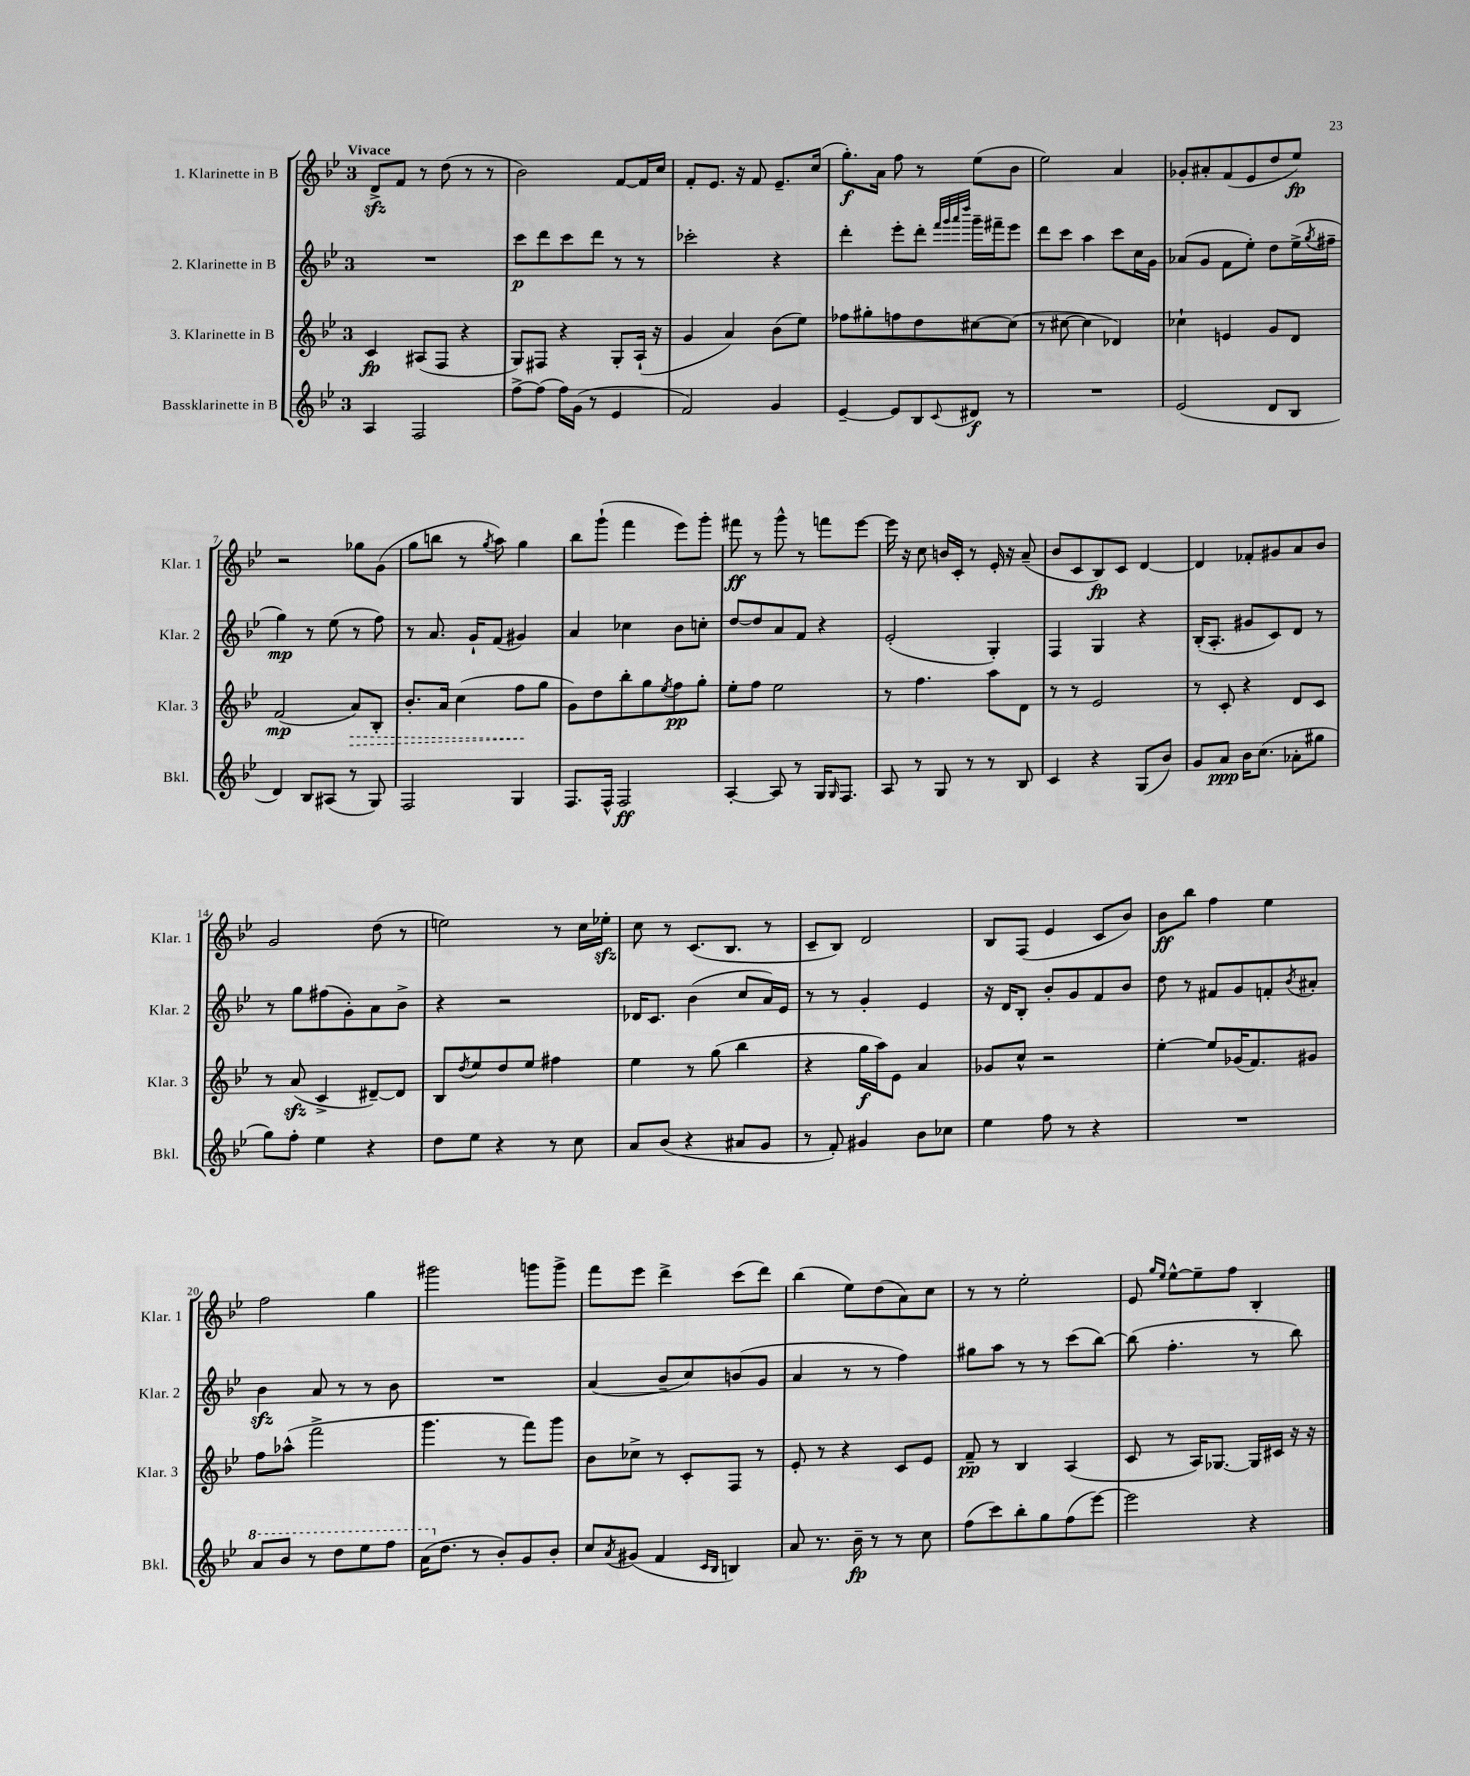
<<
\new StaffGroup <<
\new Staff = "s0" \with { instrumentName = "1. Klarinette in B" shortInstrumentName = "Klar. 1" } {
    \clef treble \key bes \major \once \override Staff.TimeSignature.style = #'single-digit \time 3/4 \tempo "Vivace"
    d'8->\sfz f'8 r8 d''8( r8 r8 |
    bes'2) f'8~ f'16 c''16 |
    f'8-. ees'8. r16 f'8 ees'8.-- c''16( |
    g''8.-.\f) a'16 f''8 r8 ees''8( bes'8 |
    ees''2) a'4 |
    ges'8-. ais'8-. f'8( ees'8 d''8 ees''8\fp) |
    r2 ges''8 g'8( |
    g''8 b''8 r8 \acciaccatura { g''8 } a''8) g''4 |
    bes''8 g'''8-!( f'''4 ees'''8) g'''8-. |
    fis'''8\ff r8 g'''8-^ r8 f'''8 ees'''8~ |
    ees'''16 r16 c''8 b'16 c'16-. r8 ees'16-. r16 a'8--( |
    bes'8 c'8 bes8\fp) c'8 d'4~ |
    d'4 fes'8-. gis'8 a'8 bes'8 |
    g'2 d''8( r8 |
    e''2) r8 c''16 ees''16-.\sfz |
    c''8 r8 c'8.( bes8. r8 |
    c'8-- bes8) d'2 |
    bes8 f8( ees'4 c'8 bes'8) |
    bes'8\ff bes''8 f''4 ees''4 |
    f''2 g''4 |
    gis'''2 g'''8 g'''8-> |
    f'''8 ees'''8 d'''4-> c'''8( d'''8) |
    bes''4( ees''8) d''8( a'8) c''8 |
    r8 r8 ees''2-. |
    ees'8 \grace { g''16 ees''16 } ees''8~-^ ees''8-- f''8 bes4-. \bar "|." |
}
\new Staff = "s1" \with { instrumentName = "2. Klarinette in B" shortInstrumentName = "Klar. 2" } {
    \clef treble \key bes \major \once \override Staff.TimeSignature.style = #'single-digit \time 3/4
    R2. |
    c'''8\p d'''8 c'''8 d'''8 r8 r8 |
    ces'''2-. r4 |
    d'''4-. ees'''8-. d'''8-. \grace { f'''32 g'''32 a'''32 d''''32 } g'''16-- fis'''16-- ees'''8 |
    d'''8 c'''8 a''4 c'''8 c''16 g'16 |
    aes'8( g'8 f'8 ees''8-.) d''8 ees''16->( \acciaccatura { g''8 } fis''16-- |
    g''4\mp) r8 ees''8( r8 f''8) |
    r8 a'8. g'16-! f'8( gis'4) |
    a'4 ces''4 bes'8 c''8-. |
    d''8~ d''8 a'8 f'8 r4 |
    ees'2-.( g4-.) |
    f4 g4 r4 |
    bes16-.( a8.-. gis'8 c'8) d'8 r8 |
    r8 g''8 fis''8( g'8-.) a'8 bes'8-> |
    r4 r2 |
    des'16 c'8. bes'4( c''8 a'16) ees'16 |
    r8 r8 g'4-. ees'4 |
    r16 d'16 bes8-. bes'8-. g'8 f'8 bes'8 |
    d''8 r8 fis'8 g'8 f'8-. \acciaccatura { bes'8 } ais'8-. |
    bes'4\sfz a'8 r8 r8 bes'8 |
    R2. |
    a'4( bes'8-- c''8) b'8( g'8 |
    a'4 r8 r8 f''4) |
    gis''8 a''8 r8 r8 c'''8( bes''8~) |
    bes''8( f''4.-. r8 bes''8) \bar "|." |
}
\new Staff = "s2" \with { instrumentName = "3. Klarinette in B" shortInstrumentName = "Klar. 3" } {
    \clef treble \key bes \major \once \override Staff.TimeSignature.style = #'single-digit \time 3/4
    c'4\fp ais8( f8 r4 |
    g8) fis8 r4 g8-. a16-!( r16 |
    g'4 a'4) bes'8( ees''8) |
    fes''8 gis''8-. f''8 d''8 cis''8~ cis''8( |
    r8 cis''8~ cis''4 des'4) |
    ces''4-! e'4 g'8 d'8 |
    f'2\mp( \once \override Hairpin.style = #'dashed-line a'8\>) bes8-. |
    bes'8.-. a'16 c''4( f''8\! g''8 |
    g'8) d''8 bes''8-. g''8 \acciaccatura { ees''8 } f''8\pp g''8-. |
    ees''8-. f''8 ees''2 |
    r8 f''4. a''8 d'8 |
    r8 r8 ees'2 |
    r8 c'8-. r4 d'8 c'8 |
    r8 a'8\sfz( c'4-> dis'8~--) dis'8 |
    bes8 \acciaccatura { d''8 } ees''8 d''8 ees''8 fis''4 |
    ees''4 r8 g''8( bes''4 |
    r4 g''16\f a''16) ees'8 a'4 |
    ges'8 c''8-^ r2 |
    ees''4~-. ees''8 ges'16( f'8.) gis'8 |
    f''8 aes''8-^( f'''2-> |
    g'''4. r8 f'''8) g'''8 |
    bes'8 ces''8-> r8 c'8-. f8 r8 |
    ees'8-. r8 r4 c'8 ees'8 |
    f'8--\pp r8 bes4 a4( |
    c'8 r8 a16) ges8.~ ges16 cis'16 r16 r16 \bar "|." |
}
\new Staff = "s3" \with { instrumentName = "Bassklarinette in B" shortInstrumentName = "Bkl." } {
    \clef treble \key bes \major \once \override Staff.TimeSignature.style = #'single-digit \time 3/4
    a4 f2 |
    f''8~-> f''8( f''16) g'16( r8 ees'4 |
    f'2) g'4 |
    ees'4~-- ees'8 bes8 \appoggiatura { c'8 } dis'8\f r8 |
    R2. |
    ees'2( d'8 bes8 |
    d'4) bes8 ais8( r8 g8) |
    f2 g4 |
    f8. f16-^ f2\ff |
    a4~-. a8 r8 g16 \grace { g16 } f8. |
    a8 r8 g8 r8 r8 bes8 |
    c'4 r4 g8( bes'8) |
    g'8 a'8\ppp bes'16 c''8.( aes'8-. gis''8 |
    g''8) f''8-. ees''4 r4 |
    d''8 ees''8 r4 r8 c''8 |
    a'8 bes'8( r4 ais'8 g'8 |
    r8 f'8-.) gis'4 bes'8 ces''8 |
    ees''4 f''8 r8 r4 |
    R2. |
    \ottava #1 a''8 bes''8 r8 d'''8 ees'''8 f'''8 |
    a''16( \ottava #0 d''8. r8 bes'8-.) g'8 bes'8-. |
    c''8 \acciaccatura { a'8 } gis'8( f'4 \grace { c'16 bes16 } b4) |
    a'8 r8. bes'16--\fp r8 r8 c''8 |
    f''8( c'''8) bes''8-. g''8 f''8( ees'''8~) |
    ees'''2 r4 \bar "|." |
}
>>
>>
